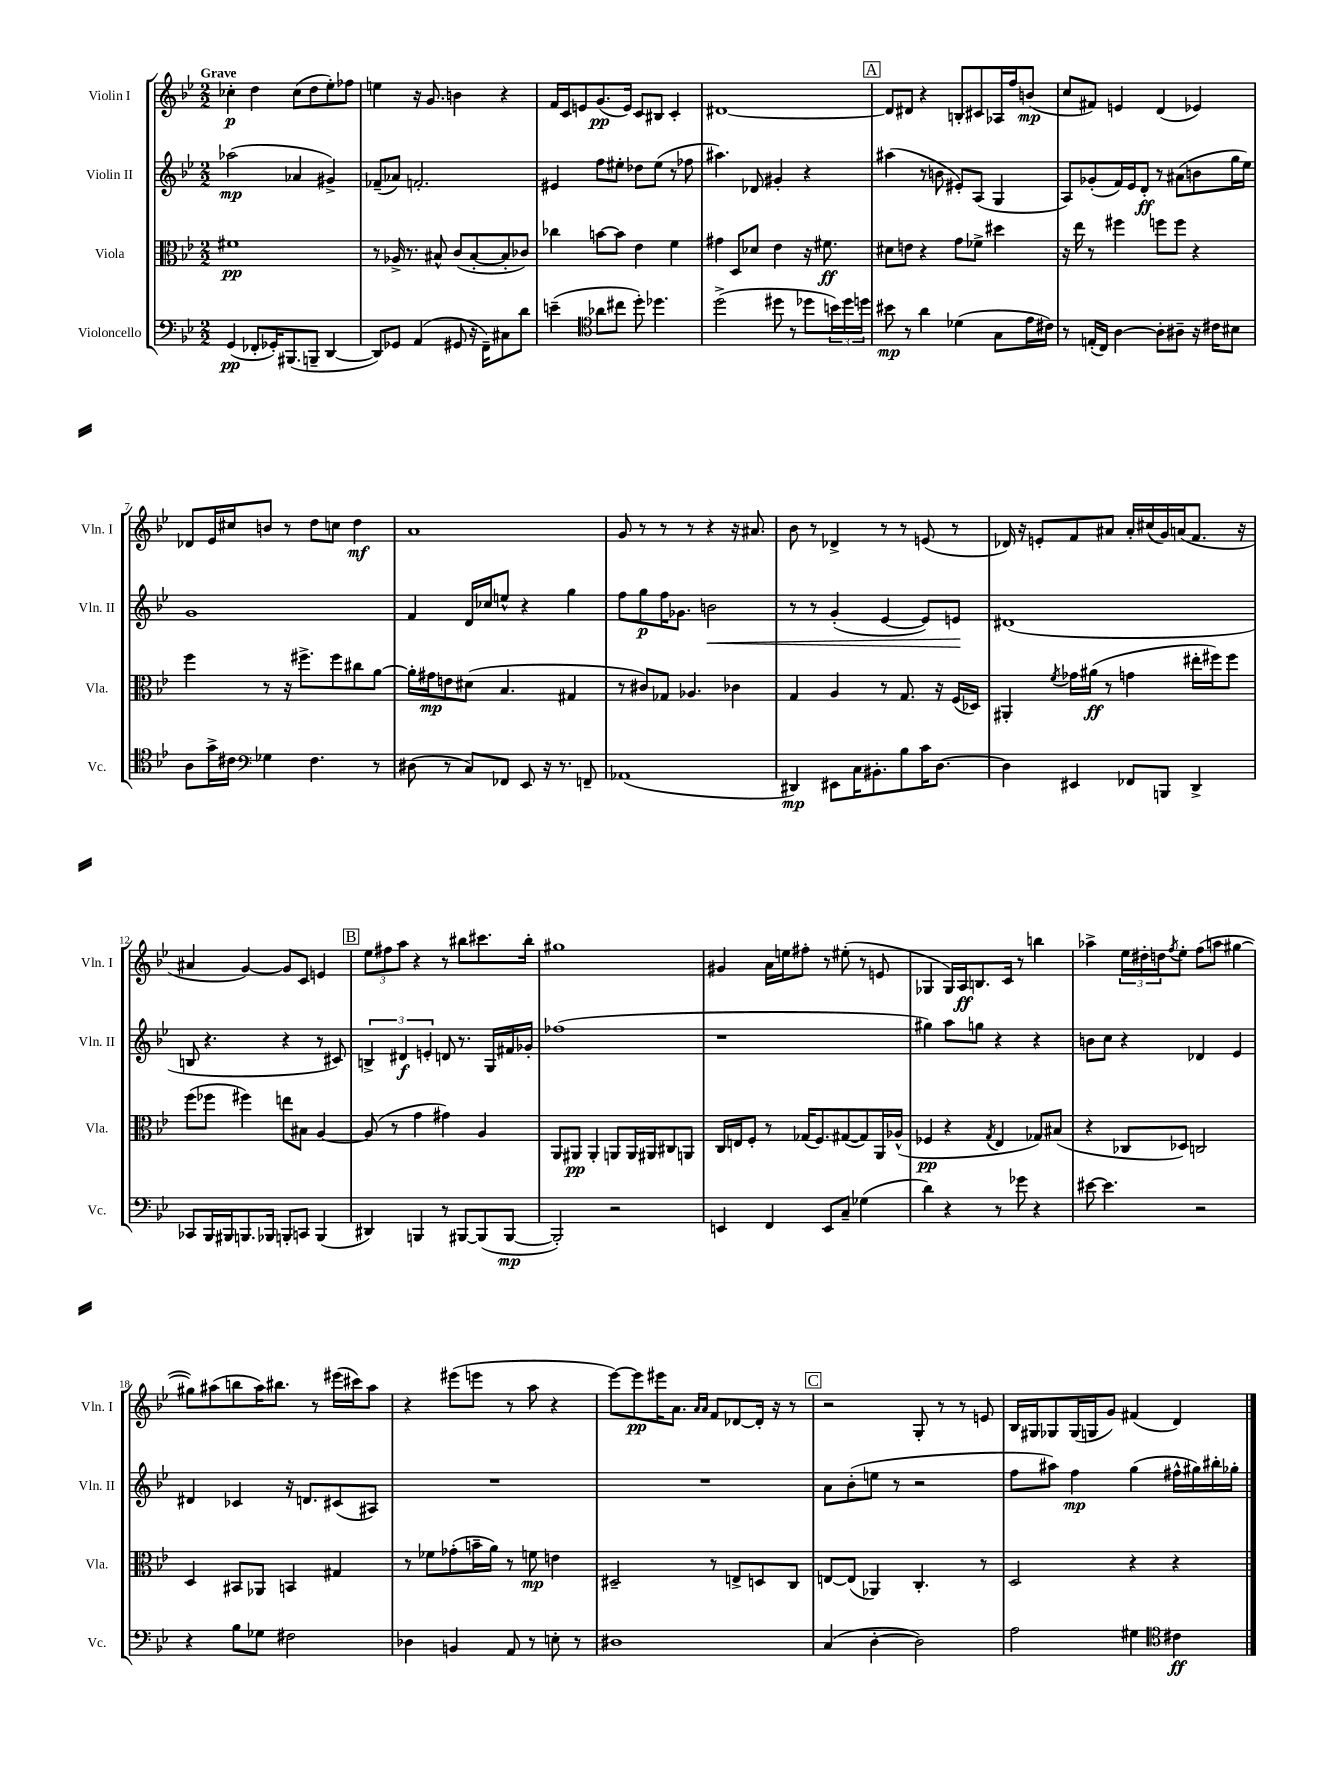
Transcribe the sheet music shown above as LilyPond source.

<<
\new StaffGroup <<
\new Staff = "s0" \with { instrumentName = "Violin I" shortInstrumentName = "Vln. I" } {
    \clef treble \key bes \major \numericTimeSignature \time 2/2 \tempo "Grave"
    ces''4-.\p d''4 ces''8( d''8 ees''8-.) fes''8 |
    e''4 r16 g'8. b'4 r4 |
    f'16 c'16 e'8 g'8.\pp( e'16) c'8 bis8 c'4-. |
    dis'1~ |
    \mark \markup { \box "A" } dis'8 dis'8 r4 b8-. cis'8 aes16 f''16 b'8\mp( |
    c''8 fis'8) e'4 d'4( ees'4) |
    des'8 ees'16 cis''16 b'8 r8 d''8 c''8 d''4\mf |
    a'1 |
    g'8 r8 r8 r8 r4 r16 ais'8. |
    bes'8 r8 des'4-> r8 r8 e'8( r8 |
    des'16) r16 e'8-. f'8 ais'8 ais'16-. cis''16( g'16) a'16( f'8. r16 |
    ais'4 g'4~) g'8 c'8 e'4 |
    \mark \markup { \box "B" } \tuplet 3/2 { ees''8 fis''8 a''8 } r4 r8 bis''8 cis'''8. bis''16-. |
    gis''1 |
    gis'4 a'16 e''16 fis''8-. r8 eis''8-.( r8 e'8 |
    ges4 ges16) a16\ff b8. c'16 r8 b''4 |
    aes''4-> \tuplet 3/2 { ees''16 dis''16-. d''16 } \acciaccatura { f''8 } ees''8-. f''8( a''8 gis''4~ |
    gis''8) ais''8( b''8 ais''16) bis''8. r8 eis'''16( cis'''16) ais''8 |
    r4 eis'''8( e'''8 r8 a''8 r4 |
    ees'''8~) ees'''8\pp eis'''16 a'8. \grace { a'16 a'16 } f'8 des'8~ des'16-. r16 r8 |
    \mark \markup { \box "C" } r2 g8-. r8 r8 e'8 |
    bes16 gis16 ges8 ges16( g16 g'8) fis'4( d'4) \bar "|." |
}
\new Staff = "s1" \with { instrumentName = "Violin II" shortInstrumentName = "Vln. II" } {
    \clef treble \key bes \major \numericTimeSignature \time 2/2
    aes''2\mp( aes'4 gis'4->) |
    fes'8--( aes'8) f'2.-. |
    eis'4 f''8 eis''8-. des''8 eis''8( r8 fes''8 |
    ais''4.) des'8 gis'4-. r4 |
    \mark \markup { \box "A" } ais''4( r8 b'8 eis'8-.) a8( g4 |
    a8) ges'8-.( f'16) ees'16 d'8-.\ff r8 ais'8( b'8 g''16 ees''16) |
    g'1 |
    f'4 d'16 ces''16 e''8-^ r4 g''4 |
    f''8 g''8\p f''16 ges'8. b'2\< |
    r8 r8 g'4-.( ees'4~ ees'8) e'8\! |
    dis'1( |
    b8 r4. r4 r8 cis'8) |
    \mark \markup { \box "B" } \tuplet 3/2 { b4-> dis'4\f e'4-. } d'8 r8. g16 fis'16 ges'16-. |
    fes''1( |
    r1 |
    gis''4) a''8 g''8 r4 r4 |
    b'8 c''8 r4 des'4 ees'4 |
    dis'4 ces'4 r16 d'8. cis'8( ais8) |
    R1 |
    R1 |
    \mark \markup { \box "C" } a'8 bes'8-.( e''8 r8 r2 |
    f''8 ais''8) f''4\mp g''4( fis''16-^ gis''16) bis''16-. ges''16-. \bar "|." |
}
\new Staff = "s2" \with { instrumentName = "Viola" shortInstrumentName = "Vla." } {
    \clef alto \key bes \major \numericTimeSignature \time 2/2
    fis'1\pp |
    r8 aes16-> r8. bis8-^ c'8( bis8~-. bis8-. ces'8) |
    ces''4 b'8~ b'8 ees'4 f'4 |
    gis'4 d8 des'8 ees'4 r16 fis'8.\ff |
    \mark \markup { \box "A" } dis'8 e'8 r4 g'8 fes'8-> dis''4 |
    r16 ees''16 r8 fis''4 f''8 f''8 r4 |
    f''4 r8 r16 fis''8.-> fis''8 cis''8 a'8~ |
    a'16-. gis'16\mp e'8 dis'8( bes4. gis4 |
    r8 cis'8) ges8 aes4. ces'4 |
    g4 a4 r8 g8. r16 f16( des16) |
    ais,4-. \acciaccatura { f'8 } ges'16 ais'16\ff( r8 g'4 eis''16-. fis''16) fis''8 |
    f''8( fes''8 fis''4) e''8 bis8 a4~ |
    \mark \markup { \box "B" } a8( r8 g'4 gis'4) a4 |
    a,8 ais,8\pp ais,4-. a,8 a,16 ais,16 cis8 a,8 |
    c16 e16 f8-. r8 ges16( f8.) gis8~( gis8) a,16 aes16-^( |
    fes4\pp r4 \acciaccatura { g8 } ees4 ges8) bis8( |
    r4 ces8 des8) c2 |
    d4 bis,8 aes,8 b,4 gis4 |
    r8 fes'8 ges'8-.( b'16-- a'16) r8 f'8\mp e'4 |
    dis2-- r8 e8-> d8 c8 |
    \mark \markup { \box "C" } e8~ e8( aes,4) c4.-. r8 |
    d2 r4 r4 \bar "|." |
}
\new Staff = "s3" \with { instrumentName = "Violoncello" shortInstrumentName = "Vc." } {
    \clef bass \key bes \major \numericTimeSignature \time 2/2
    g,4\pp( fes,8-. ges,16-.) bis,,8.( b,,8-- d,4~ |
    d,8) ges,8 a,4( gis,8 r16 f,16--) cis8 d'8 |
    e'4--( \clef tenor aes'8 cis''8 d''8-.) des''4. |
    d''2->( dis''8 r8 des''8 \tuplet 3/2 { b'16) des''16 d''16 } |
    \mark \markup { \box "A" } bis'8\mp r8 a'4 des'4( g8 ees'16 cis'16) |
    r8 e16-.( c16) a4~ a8-. ais8-- r16 cis'16 bis8 |
    a8 g'16-> cis'16 \clef bass ges4 f4. r8 |
    dis8( r8 c8) fes,8 ees,8 r16 r8. f,8-- |
    aes,1( |
    dis,4\mp) eis,8 c16 bis,8.-. bes8 c'16 d8.~ |
    d4 eis,4 fes,8 b,,8 d,4-> |
    ces,8 bes,,16 bis,,16 b,,8. bes,,16 b,,8-. c,8 b,,4( |
    \mark \markup { \box "B" } dis,4) b,,4 r8 bis,,8~ bis,,8( bis,,8~\mp |
    bis,,2-.) r2 |
    e,4 f,4 e,8 c8-- ges4( |
    d'4) r4 r8 ges'8 r4 |
    eis'8~ eis'4. r2 |
    r4 bes8 ges8 fis2 |
    des4 b,4 a,8 r8 e8-. r8 |
    dis1 |
    \mark \markup { \box "C" } c4( d4~-. d2) |
    a2 gis4 \clef tenor cis'4\ff \bar "|." |
}
>>
>>
